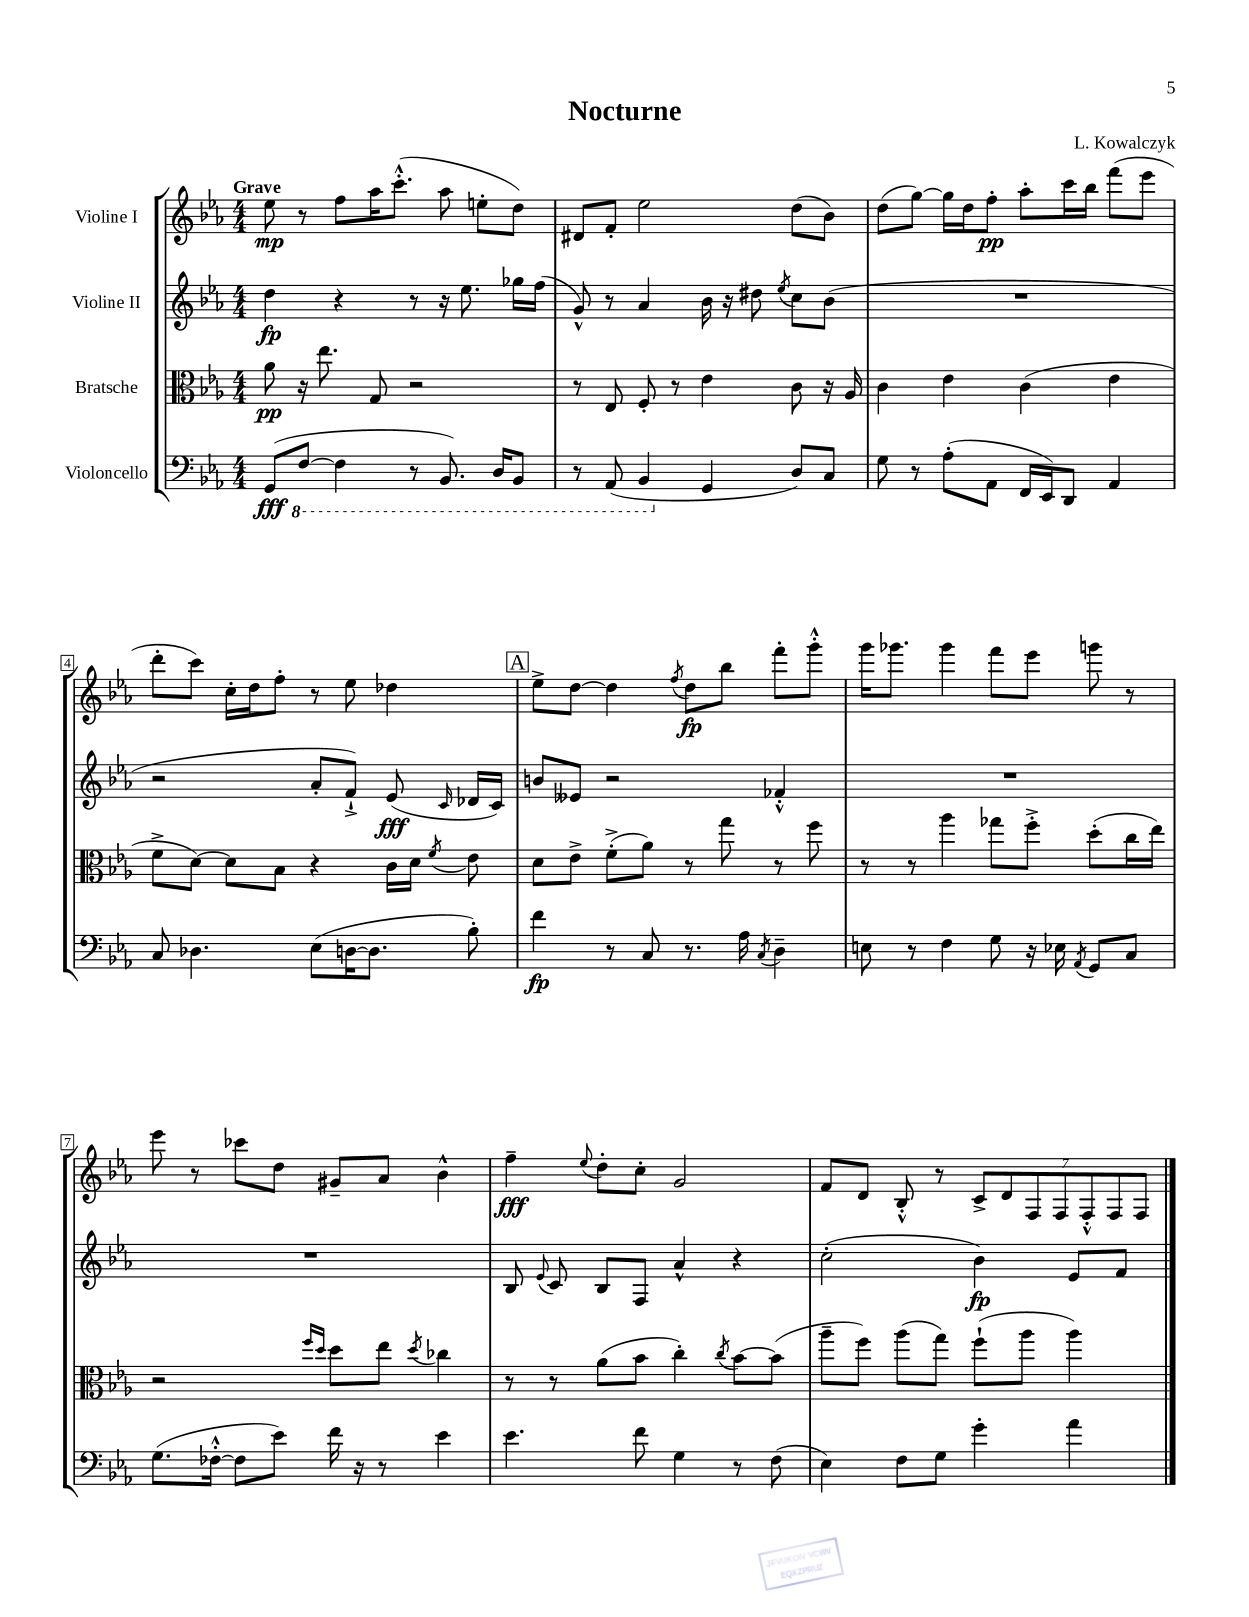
\header { title = "Nocturne" composer = "L. Kowalczyk" }
<<
\new StaffGroup <<
\new Staff = "s0" \with { instrumentName = "Violine I" } {
    \clef treble \key ees \major \numericTimeSignature \time 4/4 \tempo "Grave"
    \autoBeamOff ees''8\mp r8 f''8[ aes''16 c'''8.]-.-^( aes''8 e''8[-. d''8]) |
    dis'8[ f'8]-. ees''2 d''8[( bes'8]) |
    d''8[( g''8]~) g''16[ d''16 f''8]-.\pp aes''8[-. c'''16 bes''16] f'''8[( ees'''8] |
    d'''8[-. c'''8]) c''16[-. d''16 f''8]-. r8 ees''8 des''4 |
    \mark \markup { \box "A" } ees''8[-> d''8]~ d''4 \acciaccatura { f''8 } d''8[\fp bes''8] f'''8[-. g'''8]-.-^ |
    g'''16[ ges'''8.] ges'''4 f'''8[ ees'''8] g'''8 r8 |
    ees'''8 r8 ces'''8[ d''8] gis'8[-- aes'8] bes'4-^ |
    f''4--\fff \appoggiatura { ees''8 } d''8[-. c''8]-. g'2 |
    f'8[ d'8] bes8-.-^ r8 \tuplet 7/4 { c'8[-> d'8 f8 f8 f8-.-^ f8 f8] } \bar "|." |
}
\new Staff = "s1" \with { instrumentName = "Violine II" } {
    \clef treble \key ees \major \numericTimeSignature \time 4/4
    \autoBeamOff d''4\fp r4 r8 r16 ees''8. ges''16[ f''16]( |
    g'8-^) r8 aes'4 bes'16 r16 dis''8 \acciaccatura { ees''8 } c''8[ bes'8]( |
    R1 |
    r2 aes'8[-. f'8]-!->) ees'8\fff( \grace { c'16 } des'16[ c'16]) |
    \mark \markup { \box "A" } b'8[ eeses'8] r2 fes'4-.-^ |
    R1 |
    R1 |
    bes8 \appoggiatura { ees'8 } c'8 bes8[ f8] aes'4-^ r4 |
    c''2-.( bes'4\fp) ees'8[ f'8] \bar "|." |
}
\new Staff = "s2" \with { instrumentName = "Bratsche" } {
    \clef alto \key ees \major \numericTimeSignature \time 4/4
    \autoBeamOff aes'8\pp r16 ees''8. g8 r2 |
    r8 ees8 f8-. r8 ees'4 c'8 r16 aes16 |
    c'4 ees'4 c'4( ees'4 |
    f'8[-> d'8]~) d'8[ bes8] r4 c'16[ d'16] \acciaccatura { f'8 } ees'8 |
    \mark \markup { \box "A" } d'8[ ees'8]-> f'8[-.->( aes'8]) r8 g''8 r8 f''8 |
    r8 r8 aes''4 ges''8[ f''8]-.-> d''8[-.( c''16 ees''16]) |
    r2 \grace { f''16[ d''16] } d''8[ ees''8] \acciaccatura { d''8 } ces''4 |
    r8 r8 aes'8[( bes'8] c''4-.) \acciaccatura { c''8 } bes'8[~ bes'8]( |
    aes''8[-- f''8]) aes''8[( g''8]) f''8[-!( aes''8] aes''4) \bar "|." |
}
\new Staff = "s3" \with { instrumentName = "Violoncello" } {
    \clef bass \key ees \major \numericTimeSignature \time 4/4
    \autoBeamOff g,8[\fff( \ottava #-1 f,8]~ f,4 r8 bes,,8.) d,16[ bes,,8] |
    r8 aes,,8( bes,,4 \ottava #0 g,4 d8[) c8] |
    g8 r8 aes8[-.( aes,8] f,16[ ees,16) d,8] aes,4 |
    c8 des4. ees8[( d16~ d8.] bes8-.) |
    \mark \markup { \box "A" } f'4\fp r8 c8 r8. aes16 \acciaccatura { c8 } d4-- |
    e8 r8 f4 g8 r16 ees16 \acciaccatura { aes,8 } g,8[ c8] |
    g8.[( fes16]~-.-^ fes8[ ees'8]) f'16 r16 r8 ees'4 |
    ees'4. f'8 g4 r8 f8( |
    ees4) f8[ g8] g'4-. aes'4 \bar "|." |
}
>>
>>
\layout { \context { \Score \override BarNumber.stencil = #(make-stencil-boxer 0.1 0.3 ly:text-interface::print) } }
